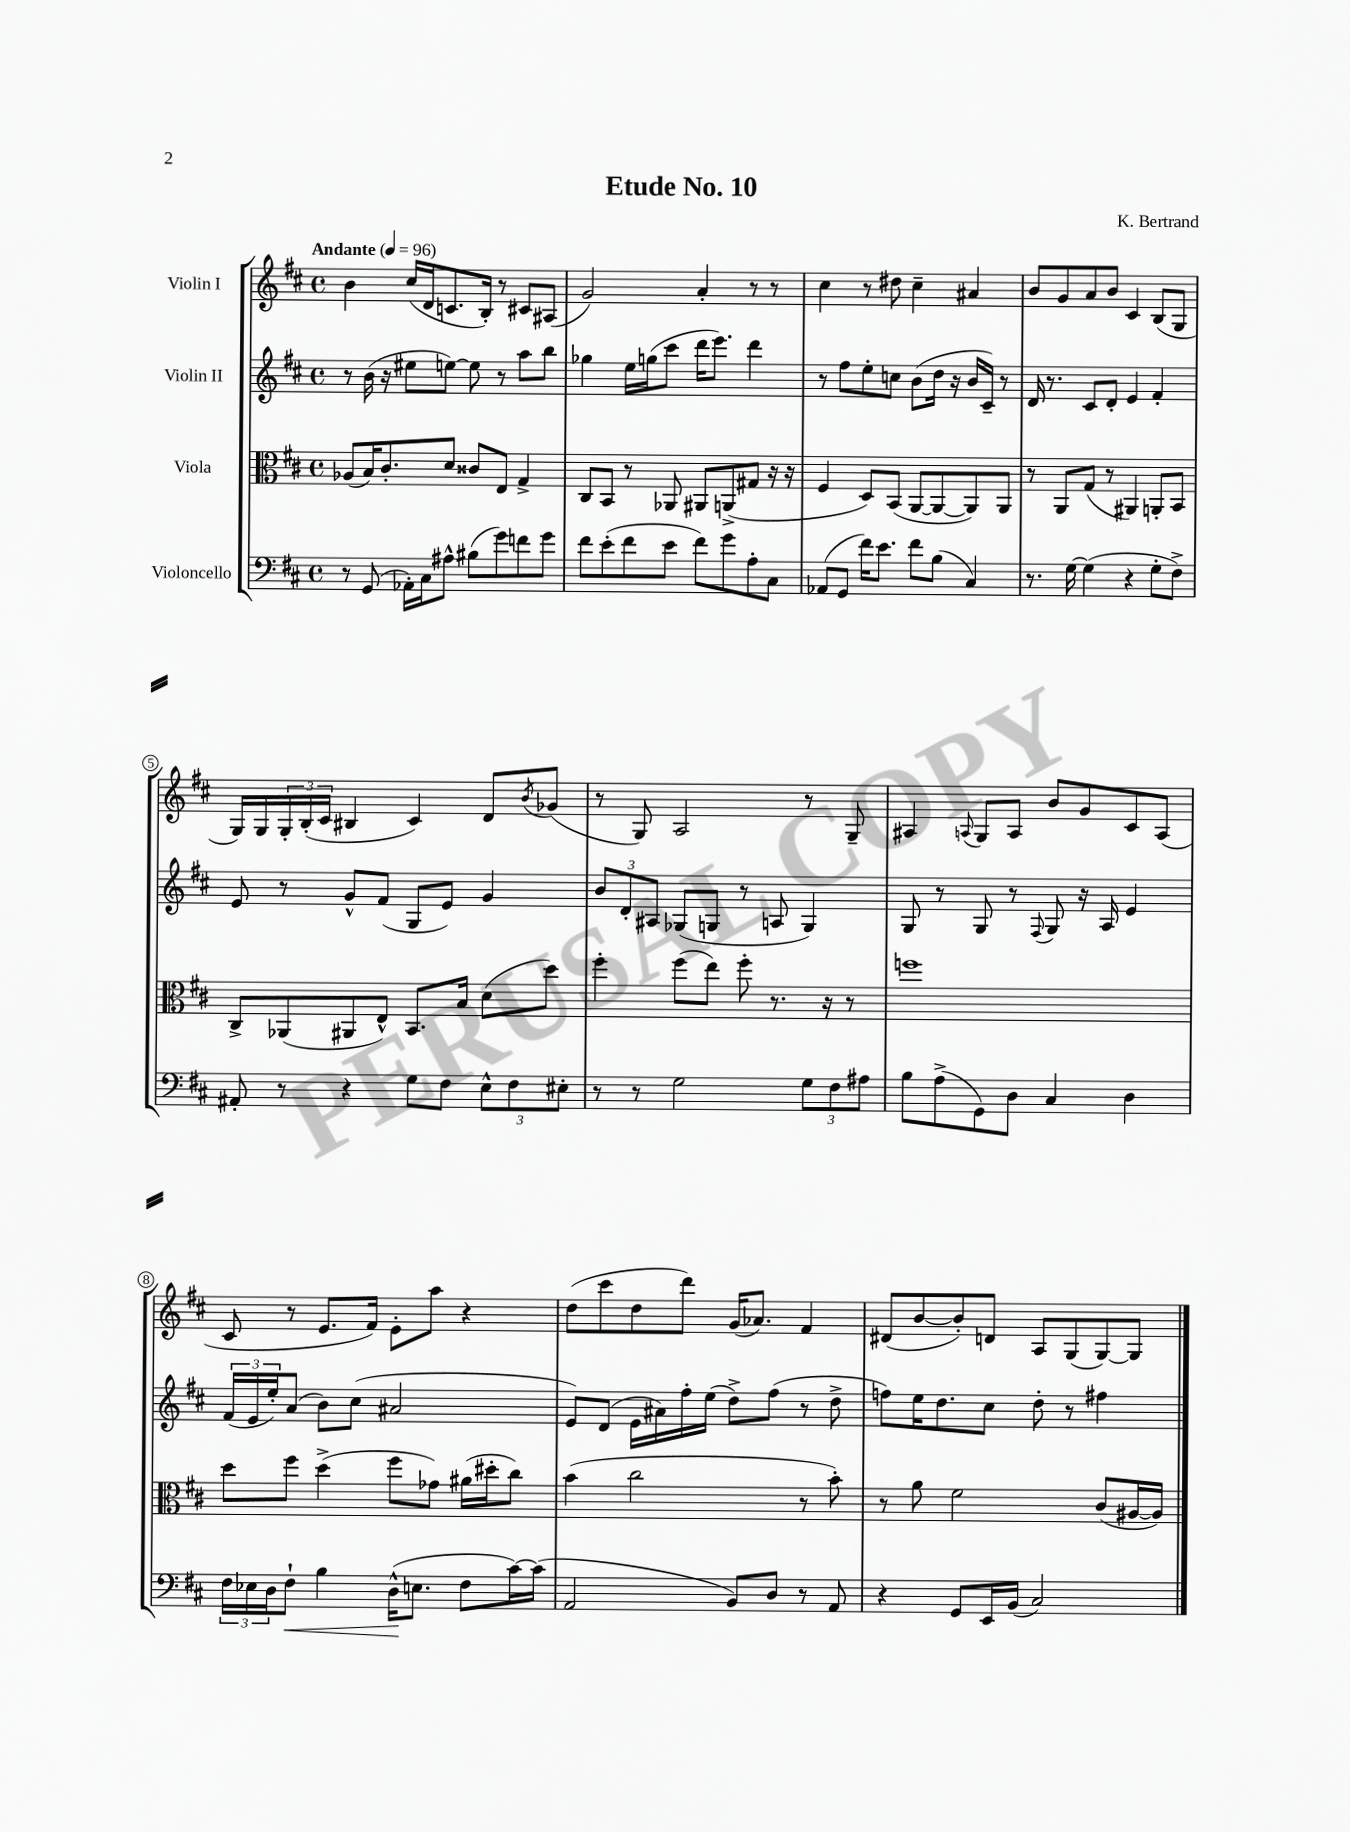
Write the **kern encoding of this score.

**kern	**dynam	**kern	**kern	**kern
*part4	*part4	*part3	*part2	*part1
*staff4	*staff4	*staff3	*staff2	*staff1
*I"Violoncello	*	*I"Viola	*I"Violin II	*I"Violin I
*clefF4	*	*clefC3	*clefG2	*clefG2
*k[f#c#]	*	*k[f#c#]	*k[f#c#]	*k[f#c#]
*M4/4	*	*M4/4	*M4/4	*M4/4
*met(c)	*	*met(c)	*met(c)	*met(c)
*MM96	*	*MM96	*MM96	*MM96
=1	=1	=1	=1	=1
!	!	!	!	!LO:TX:a:B:t=Andante
8r	.	(8A-X/L	8r	4b\
(8GG/	.	16B/K)	(16b\	.
.	.	8.c#'/	16r	.
16AA-X'\LL)	.	.	8ee#X\L	(16cc#/LL
16C#\J	.	.	.	16d/J
8A#X^^\J	.	8d/J	[8een\J)	8.cn/
(8B#X\L	.	8c##X/L	8ee\]	.
.	.	.	.	16B'/Jk)
8g\)	.	8E/J	8r	8r
8fn\	.	4G^/	8aa\L	8c#X/L
8g\J	.	.	8bb\J	(8A#X/J
=2	=2	=2	=2	=2
8f#\L	.	8C#/L	4gg-X\	2g/)
(8e'\	.	8BB/J	.	.
8f#\	.	8r	16ee\LL	.
.	.	.	(16ggn\J	.
8e\J	.	8AA-X/	8ccc#\J	.
8f#\L)	.	8AA#X/L	16ddd\KL	4a'/
.	.	.	8.eee\J)	.
8g\	.	(8AAn^/	.	.
8A'\	.	8G#X/J	4ddd\	8r
8C#\J	.	16r	.	8r
.	.	16r	.	.
=3	=3	=3	=3	=3
(8AA-X/L	.	4F#/	8r	4cc#\
8GG/J	.	.	8ff#\L	.
16f#\KL)	.	8D/L)	8ee'\	8r
8.e\J	.	.	.	.
.	.	(8BB/J	8ccn\J	8dd#X\
8f#\L	.	[8AA/L	(8b\L	4cc#~\
(8B\J	.	8AA/_	16dd\Jk	.
.	.	.	16r	.
4C#/)	.	8AA/])	16b/LL	4a#X/
.	.	.	16c#~/JJ)	.
.	.	8AA/J	8r	.
=4	=4	=4	=4	=4
8.r	.	8r	16d/	8b/L
.	.	.	8.r	.
.	.	8AA/L	.	8g/
[16G\	.	.	.	.
(4G\]	.	(8G/J	8c#/L	8a/
.	.	8r	8d'/J	8b/J
4r	.	4AA#X/)	4e/	4c#/
8G'\L	.	8AAn'/L	4f#'/	(8B/L
8F#^\J)	.	8BB/J	.	8G/J
!!LO:LB:g=z
=5	=5	=5	=5	=5
8AA#X'/	.	8C#^/L	8e/	16G/LL)
.	.	.	.	16G/
8r	.	(8AA-X/	8r	24G'/
.	.	.	.	(24B'/
.	.	.	.	24c#/JJ
4r	.	8AA#X/	8g^^/L	4B#X/
.	.	8E^^/J)	(8f#/J	.
8G\L	.	8.BB/L	8G/L	4c#/)
8F#\J	.	.	8e/J)	.
.	.	16B/Jk	.	.
12E^^\L	.	(8d\L	4g/	8d/L
12F#\	.	.	.	.
.	.	.	.	8qb/
.	.	8dd\J)	.	(8g-X/J
12E#X'\J	.	.	.	.
=6	=6	=6	=6	=6
8r	.	4ff#'\	12b/L	8r
.	.	.	12d'/	.
8r	.	.	.	8G/)
.	.	.	12A#X/J	.
2G\	.	(8ff#\L	(8G-X/L	2A/
.	.	8ee\J)	8Gn/J	.
.	.	8ff#'\	8r	.
.	.	8.r	8An/	.
12G\L	.	.	4G/)	8r
.	.	16r	.	.
12F#\	.	.	.	.
.	.	8r	.	8G~/
12A#X\J	.	.	.	.
=7	=7	=7	=7	=7
8B\L	.	1ffn	8G/	4A#X/
(8A^\	.	.	8r	.
.	.	.	.	8qqAn/
8GG\)	.	.	8G/	8G/L
8D\J	.	.	8r	8A/J
.	.	.	8qqF#/	.
4C#/	.	.	8G/	8b/L
.	.	.	16r	8g/
.	.	.	16A/	.
4D\	.	.	4e/	8c#/
.	.	.	.	(8A/J
!!LO:LB:g=z
=8	=8	=8	=8	=8
24F#\LL	.	8dd\L	(24f#/LL	8c#/
24E-X\	.	.	24e/	.
24D\J	.	.	24ee'/J)	.
!	!LO:HP:b	!	!	!
8F#`\J	<	8ff#\J	(8a/J	8r
4B\	.	(4dd^\	8b\L)	8.e/L
.	.	.	(8cc#\J	.
.	.	.	.	16f#/Jk)
(16D^^\KL	.	8ff#\L	2a#X/	8e'\L
8.En\J	[	.	.	.
.	.	8g-X\J)	.	8aa\J
8F#\L	.	(16a#X\LL	.	4r
.	.	16dd#X'\J	.	.
[16c#\L)	.	8cc#\J)	.	.
(16c#\JJ]	.	.	.	.
=9	=9	=9	=9	=9
2AA/	.	(4b\	8e/L)	(8dd\L
.	.	.	(8d/J	8ccc#\
.	.	2cc#\	16e\LL	8dd\
.	.	.	16a#X\)	.
.	.	.	16ff#'\	8ddd\J)
.	.	.	(16ee\JJ	.
8BB/L)	.	.	8dd^\L)	(16g/KL
.	.	.	.	8.a-X/J)
8D/J	.	.	(8ff#\J	.
8r	.	8r	8r	4f#/
8AA/	.	8b'\)	8dd^\	.
=10	=10	=10	=10	=10
4r	.	8r	8ffn\L)	(8d#X/L
.	.	8a\	16ee\K	[8b/
.	.	.	8.dd\	.
8GG/L	.	2f#\	.	8b'/])
16EE/L	.	.	8cc#\J	8dn/J
(16BB/JJ	.	.	.	.
2C#/)	.	.	8dd'\	8A/L
.	.	.	8r	(8G/
.	.	(8c#/L	4ff#X\	[8G/)
.	.	[16A#X/L	.	8G/J]
.	.	16A#/JJ])	.	.
==	==	==	==	==
*-	*-	*-	*-	*-
